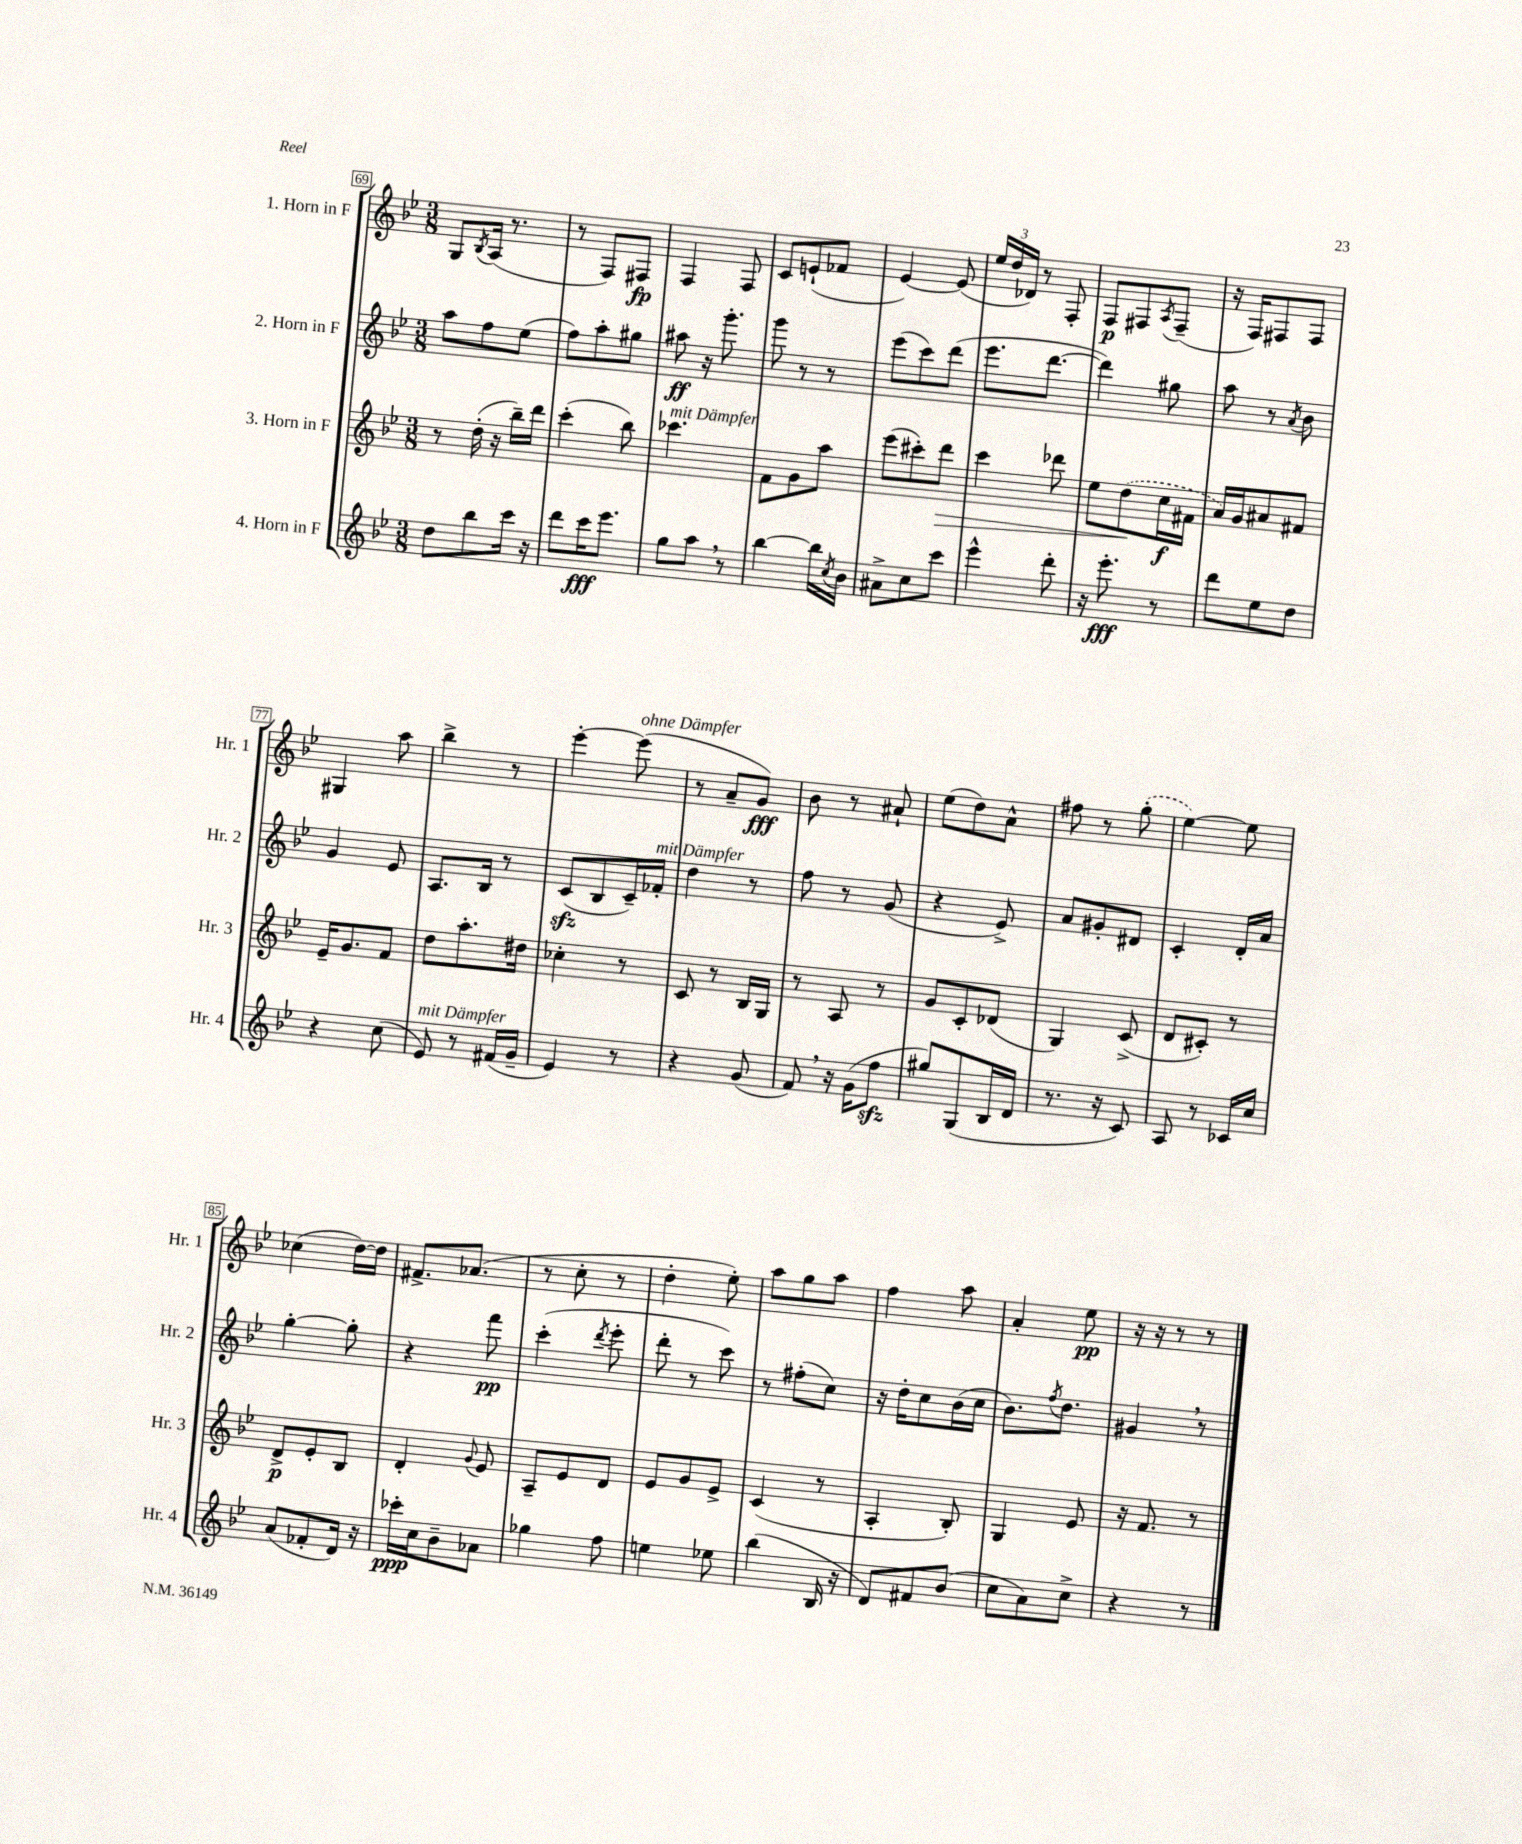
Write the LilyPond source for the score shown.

<<
\new StaffGroup <<
\new Staff = "s0" \with { instrumentName = "1. Horn in F" shortInstrumentName = "Hr. 1" } {
    \clef treble \key bes \major \numericTimeSignature \time 3/8
    g8 \acciaccatura { bes8 } a16( r8. |
    r8 f8) fis8\fp |
    f4 f8 |
    c'8 e'8-!( fes'8 |
    ees'4~) ees'8( |
    \tuplet 3/2 { ees''16 d''16 des'16) } r8 f8-. |
    f8\p fis8 \acciaccatura { a8 } fis8--( |
    r16 f16) fis8 fis8 |
    gis4 a''8 |
    bes''4-> r8 |
    ees'''4~-. ees'''8^\markup { \italic "ohne Dämpfer" }( |
    r8 a'8-- g'8\fff) |
    bes'8 r8 ais'8-! |
    ees''8( d''8) a'8-^ |
    fis''8 r8 \once \slurDashed g''8-.( |
    ees''4~) ees''8 |
    ces''4( d''16~) d''16 |
    fis'8.-> aes'8.( |
    r8 c''8-. r8 |
    d''4-. ees''8-.) |
    a''8 g''8 a''8 |
    f''4 a''8 |
    a'4-. ees''8\pp |
    r16 r16 r8 r8 \bar "|." |
}
\new Staff = "s1" \with { instrumentName = "2. Horn in F" shortInstrumentName = "Hr. 2" } {
    \clef treble \key bes \major \numericTimeSignature \time 3/8
    a''8 f''8 ees''8( |
    f''8) a''8-. gis''8 |
    ais''8\ff r16 g'''8.-. |
    g'''8 r8 r8 |
    ees'''8( c'''8) d'''8( |
    ees'''8. d'''8.~ |
    d'''4) gis''8 |
    a''8 r8 \acciaccatura { a'8 } bes'8 |
    g'4 ees'8 |
    a8. bes16 r8 |
    c'8\sfz( bes8 c'16--) fes'16-.^\markup { \italic "mit Dämpfer" } |
    d''4 r8 |
    f''8 r8 g'8( |
    r4 ees'8->) |
    a'8 gis'8-. dis'8 |
    c'4-. d'16-. a'16 |
    g''4~-. g''8-. |
    r4 f'''8\pp |
    c'''4-.( \acciaccatura { d'''8 } ees'''8-. |
    d'''8-. r8 c'''8) |
    r8 fis''8-.( c''8) |
    r16 d''16-. c''8 bes'16( c''16 |
    bes'8.) \acciaccatura { f''8 } d''8. |
    gis'4 \breathe r8 \bar "|." |
}
\new Staff = "s2" \with { instrumentName = "3. Horn in F" shortInstrumentName = "Hr. 3" } {
    \clef treble \key bes \major \numericTimeSignature \time 3/8
    r8 d''16-.( r16 bes''16--) d'''16 |
    c'''4-.( bes''8) |
    ces'''4.^\markup { \italic "mit Dämpfer" } |
    f'8 g'8 a''8 |
    ees'''8( cis'''8-.) d'''8\> |
    c'''4 des'''8 |
    ees''8 \once \slurDashed d''8\!( c''16\f fis'16 |
    a'16) g'16 ais'8 fis'8 |
    ees'16-- g'8. f'8 |
    d''8 a''8.-. dis''16 |
    ces''4-. r8 |
    c'8 r8 bes16 g16 |
    r8 a8 r8 |
    g'8 c'8-. des'8( |
    g4) c'8->( |
    d'8 cis'8-.) r8 |
    d'8->\p ees'8-. bes8 |
    d'4-. \appoggiatura { g'8 } ees'8 |
    a8-- ees'8 d'8 |
    ees'8 g'8 ees'8-> |
    c'4( r8 |
    a4-. bes8-.) |
    g4 ees'8 |
    r16 f'8. r8 \bar "|." |
}
\new Staff = "s3" \with { instrumentName = "4. Horn in F" shortInstrumentName = "Hr. 4" } {
    \clef treble \key bes \major \numericTimeSignature \time 3/8
    d''8 bes''8 c'''16 r16 |
    d'''8 c'''16\fff ees'''8. |
    g''8 a''8 \breathe r8 |
    bes''4~ bes''16 \acciaccatura { c''8 } bes'16 |
    ais'8-> c''8 c'''8 |
    ees'''4-^ d'''8-. |
    r16 ees'''8.-.\fff r8 |
    d'''8 ees''8 d''8 |
    r4 c''8( |
    ees'8^\markup { \italic "mit Dämpfer" }) r8 fis'16( g'16-- |
    ees'4) r8 |
    r4 g'8( |
    f'8) \breathe r16 g'16( f''8\sfz |
    gis''8) g8( bes16 d'16 |
    r8. r16 c'8) |
    a8 r8 ces'16 c''16 |
    a'8( fes'8-. d'16) r16 |
    ces'''16-.\ppp c''16 bes'8-- aes'8 |
    ges''4 f''8 |
    e''4 ees''8 |
    bes''4( bes16 r16 |
    d'8) fis'8 bes'8( |
    c''8 a'8) c''8-> |
    r4 r8 \bar "|." |
}
>>
>>
\layout { \context { \Score currentBarNumber = #69 \override BarNumber.stencil = #(make-stencil-boxer 0.1 0.3 ly:text-interface::print) } }
